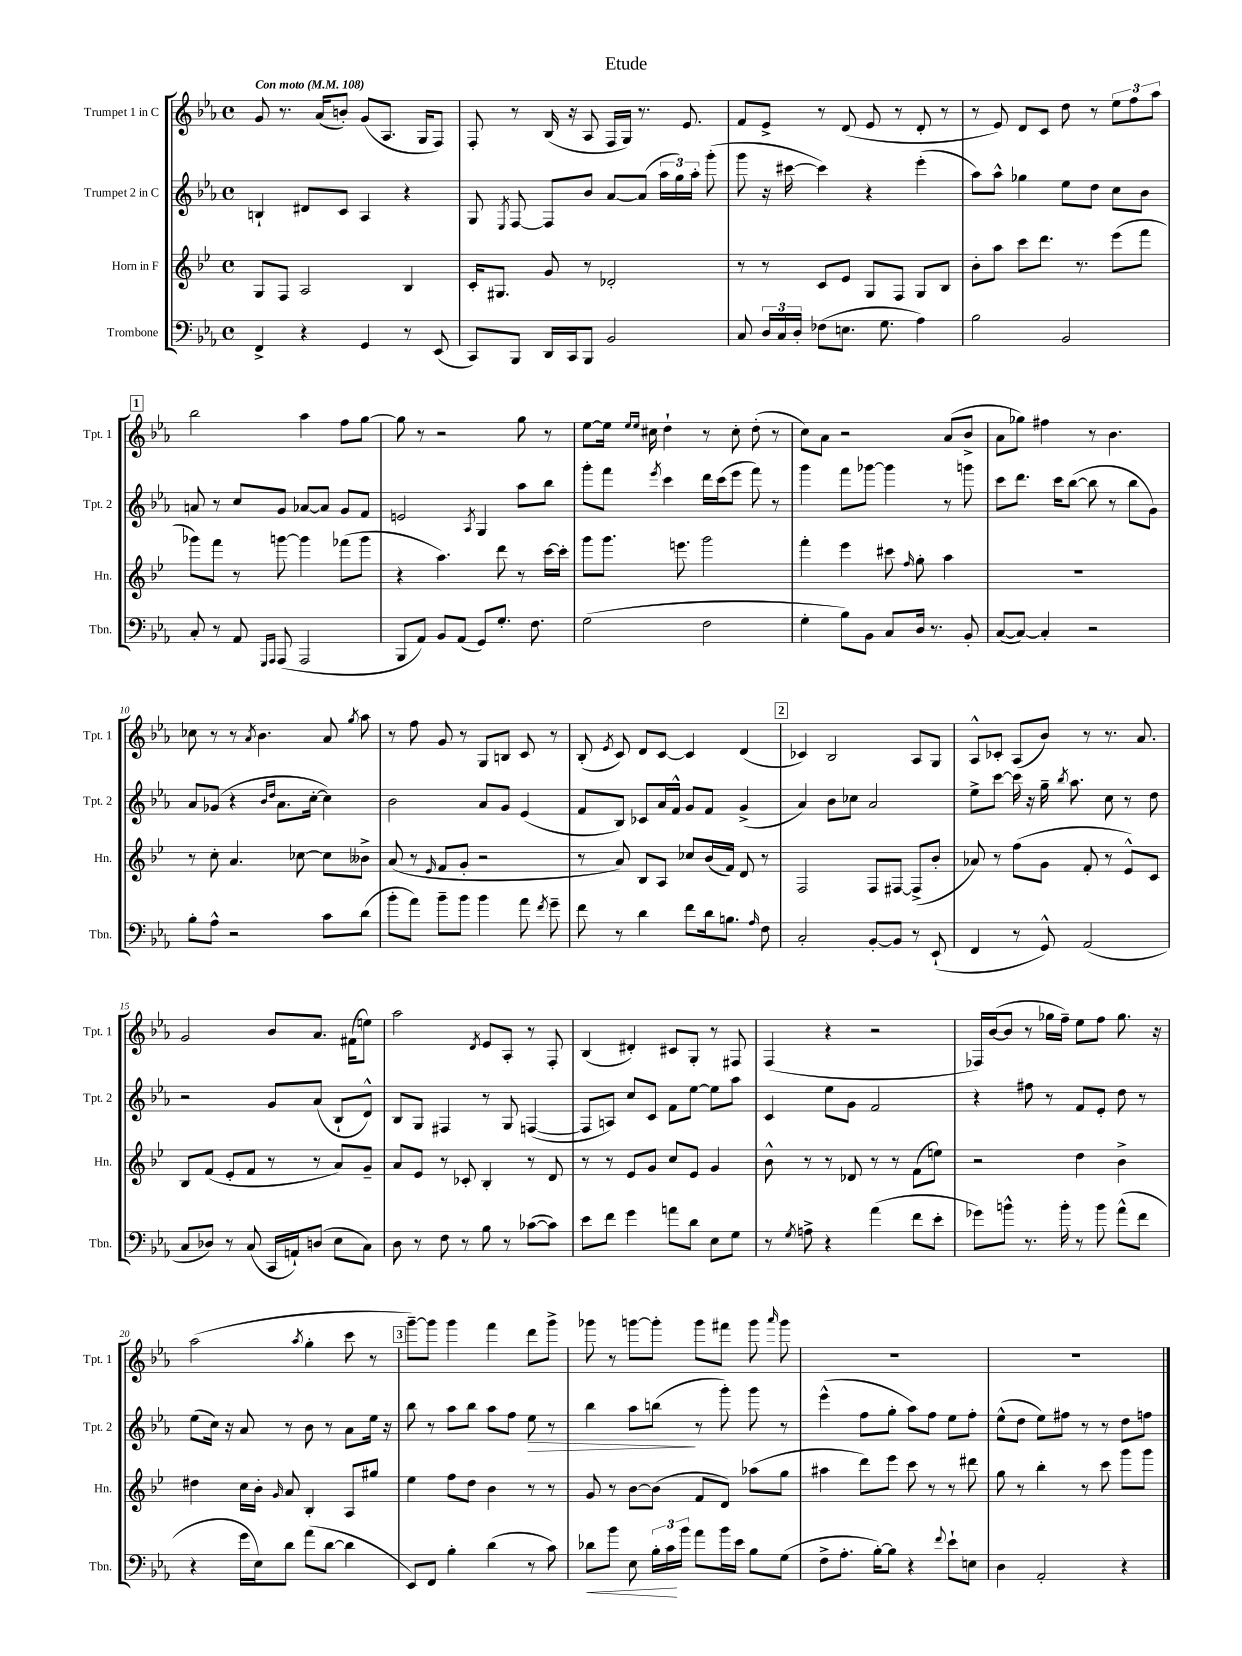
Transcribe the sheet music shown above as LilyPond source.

\header { title = "Etude" }
<<
\new StaffGroup <<
\new Staff = "s0" \with { instrumentName = "Trumpet 1 in C" shortInstrumentName = "Tpt. 1" } {
    \clef treble \key ees \major \defaultTimeSignature \time 4/4 \tempo "Con moto" 4 = 108
    \autoBeamOff g'8 r8. aes'16[( b'8]-.) g'8[( aes8.] g16[ f8]) |
    f8-. r8 bes16( r16 aes8 f16[ g16]) r8. ees'8. |
    f'8[ ees'8]-> r8 d'8( ees'8 r8 d'8-. r8 |
    r8 ees'8) d'8[ c'8] d''8 r8 \tuplet 3/2 { ees''8[ f''8 aes''8] } |
    \mark \markup { \box "1" } bes''2 aes''4 f''8[ g''8]~ |
    g''8 r8 r2 g''8 r8 |
    ees''8[~ ees''16] \grace { ees''16[ ees''16] } cis''16 d''4-! r8 cis''8-. d''8-.( r8 |
    c''8[) aes'8] r2 aes'8[( bes'8]-> |
    aes'8[ ges''8]) fis''4 r8 bes'4. |
    ces''8 r8 r8 \acciaccatura { aes'8 } bes'4. aes'8 \acciaccatura { g''8 } aes''8 |
    r8 f''8 g'8 r8 g8[ b8] c'8 r8 |
    bes8-.( \acciaccatura { ees'8 } c'8) d'8[ c'8]~ c'4 d'4( |
    \mark \markup { \box "2" } ces'4) bes2 aes8[ g8] |
    aes8[-^ ces'8]-. aes8[( bes'8]) r8 r8. aes'8. |
    g'2 bes'8[ aes'8.] fis'16[( e''8]) |
    aes''2 \acciaccatura { d'8 } ees'8[ aes8]-. r8 f8-. |
    bes4( dis'4-.) cis'8[ g8]-. r8 fis8 |
    f4( r4 r2 |
    fes16[) bes'16~( bes'8] r8 ges''16[ f''16]--) ees''8[ f''8] ges''8. r16 |
    aes''2( \acciaccatura { aes''8 } g''4-. c'''8 r8 |
    \mark \markup { \box "3" } g'''8[~--) g'''8] g'''4 f'''4 d'''8[ g'''8]-> |
    ges'''8 r8 g'''8[~ g'''8]-. g'''8[ fis'''8] g'''8 \grace { aes'''16 } g'''8 |
    R1 |
    R1 \bar "|." |
}
\new Staff = "s1" \with { instrumentName = "Trumpet 2 in C" shortInstrumentName = "Tpt. 2" } {
    \clef treble \key ees \major \defaultTimeSignature \time 4/4
    \autoBeamOff b4-! dis'8[ c'8] aes4 r4 |
    g8 \acciaccatura { ees8 } f8~ f8[ bes'8] aes'8[~ aes'8]( \tuplet 3/2 { aes''16[ g''16) aes''16]-. } g'''8-.( |
    g'''8 r16 cis'''16~ cis'''4) r4 ees'''4-.( |
    aes''8[) aes''8]-^ ges''4 ees''8[ d''8] c''8[ bes'8] |
    \mark \markup { \box "1" } a'8 r8 c''8[ g'8] aes'8[~ aes'8] g'8[ f'8] |
    e'2 \acciaccatura { aes8 } g4 aes''8[ bes''8] |
    g'''8[-. f'''8] \acciaccatura { ees'''8 } c'''4 d'''16[ c'''16( ees'''8] f'''8) r8 |
    g'''4 f'''8[ ges'''8]~ ges'''4 r8 g'''8 |
    c'''8[ d'''8.] c'''16[ bes''8]~( bes''8 r8 bes''8[ g'8]) |
    aes'8[ ges'8]( r4 \grace { bes'16[ d''16] } aes'8.[ c''16]~-. c''4) |
    bes'2 aes'8[ g'8] ees'4( |
    f'8[ bes8]) ces'8[ aes'16 f'16]-^ g'8[ f'8] g'4->( |
    \mark \markup { \box "2" } aes'4) bes'8[ ces''8] aes'2 |
    ees''8[-> c'''8]~ c'''16 r16 g''16-- \acciaccatura { bes''8 } aes''8. c''8 r8 d''8 |
    r2 g'8[ aes'8]( bes8[-! d'8]-^) |
    bes8[ g8] fis4 r8 g8 f4~( |
    f8[ a8]) c''8[ c'8] f'8[ ees''8]~ ees''8[ aes''8] |
    c'4 ees''8[ g'8] f'2 |
    r4 fis''8 r8 f'8[ ees'8]-. d''8 r8 |
    ees''8[( c''16]) r16 aes'8 r8 bes'8 r8 aes'8[ ees''16] r16 |
    \mark \markup { \box "3" } bes''8 r8 aes''8[ bes''8] aes''8[ f''8] ees''8\> r8 |
    bes''4 aes''8[ b''8]\!( r8 g'''8-.) g'''8 r8 |
    ees'''4-^( f''8[ g''8]-. aes''8[) f''8] ees''8[ f''8]-. |
    ees''8[-^( d''8] ees''8[) fis''8] r8 r8 d''8[ f''8] \bar "|." |
}
\new Staff = "s2" \with { instrumentName = "Horn in F" shortInstrumentName = "Hn." } {
    \clef treble \key bes \major \defaultTimeSignature \time 4/4
    \autoBeamOff g8[ f8] a2 bes4 |
    c'16[-. gis8.] g'8 r8 des'2-. |
    r8 r8 c'8[ ees'8] g8[ f8] g8[ bes8] |
    bes'8[-. a''8] c'''8[ d'''8.] r8. ees'''8[( f'''8] |
    \mark \markup { \box "1" } ges'''8[) f'''8] r8 g'''8~ g'''4 fes'''8[( g'''8] |
    r4 a''4.) d'''8 r8 c'''16[~ c'''16]-. |
    g'''8[ g'''8.] e'''8. g'''2 |
    f'''4-. ees'''4 cis'''8 \grace { f''16 } g''8-. a''4 |
    R1 |
    r8 c''8-. a'4. ces''8~ ces''8[ beses'8]-> |
    a'8( r8 \grace { ees'16 } f'8[ g'8]-. r2 |
    r8 a'8) bes8[ a8] ces''8[ bes'16( f'16]) d'8 r8 |
    \mark \markup { \box "2" } f2 f8[ fis8]~ fis8[->( bes'8]-. |
    aes'8) r8 f''8[( g'8] f'8-. r8 ees'8[-^) c'8] |
    bes8[ f'8]( ees'8[-. f'8] r8 r8 a'8[) g'8]-- |
    a'8[ ees'8] r8 ces'8-. bes4-. r8 d'8 |
    r8 r8 ees'8[ g'8] c''8[ ees'8] g'4 |
    bes'8-^ r8 r8 des'8 r8 r8 f'8[( e''8]) |
    r2 d''4 bes'4-> |
    dis''4 c''16[ bes'16]-. \grace { g'16 } a'8 bes4-. a8[ gis''8] |
    \mark \markup { \box "3" } ees''4 f''8[ d''8] bes'4 r8 r8 |
    g'8 r8 bes'8[~ bes'8]( f'8[ d'8]) aes''8[( g''8] |
    ais''4 d'''8[) ees'''8] c'''8 r8 r8 dis'''8 |
    g''8 r8 bes''4-. r8 c'''8 g'''8[ g'''8] \bar "|." |
}
\new Staff = "s3" \with { instrumentName = "Trombone" shortInstrumentName = "Tbn." } {
    \clef bass \key ees \major \defaultTimeSignature \time 4/4
    \autoBeamOff f,4-> r4 g,4 r8 ees,8( |
    c,8[) bes,,8] d,16[ c,16 bes,,8] bes,2 |
    c8 \tuplet 3/2 { d16[ c16 d16]-. } fes8[( e8.] g8. aes4) |
    bes2 bes,2 |
    \mark \markup { \box "1" } c8-. r8 aes,8 \grace { g,,16[ aes,,16] } aes,,8( aes,,2 |
    bes,,8[ aes,8]) bes,8[ aes,8]( g,8[) g8.]-. f8. |
    g2( f2 |
    g4-. bes8[) bes,8] c8[ d16] r8. bes,8-. |
    c8[~( c8]~) c4-. r2 |
    bes8[-. aes8]-^ r2 c'8[ d'8]( |
    bes'8[-. aes'8]) bes'8[-- bes'8] bes'4 aes'8 \acciaccatura { f'8 } g'8-- |
    f'8 r8 d'4 f'8[ d'16 b8.] \grace { aes16 } f8 |
    \mark \markup { \box "2" } c2-. bes,8[~-. bes,8] r8 ees,8-!( |
    f,4 r8 g,8-^) aes,2( |
    c8[ des8]) r8 c8( c,16[ a,16-!) d8]( ees8[ c8]) |
    d8 r8 f8 r8 bes8 r8 ces'8[~( ces'8]) |
    ees'8[ f'8] g'4 a'8[ d'8] ees8[ g8] |
    r8 \acciaccatura { g8 } a8-> r4 aes'4( f'8[ ees'8]-. |
    ges'8[) b'8]-^ r8. b'16-. r8 b'8 aes'8[-^( f'8] |
    r4 g'16[ ees16) d'8] aes'8[( d'8]~ d'4 |
    \mark \markup { \box "3" } ees,8[) f,8] bes4-. d'4( r8 c'8) |
    des'8[\< bes'8] ees8 \tuplet 3/2 { bes16[-. c'16\! bes'16] } aes'8[ bes'16 ees'16] bes8[ g8]( |
    f8[-> aes8.]-. bes16[~-.) bes8] r4 \appoggiatura { f'8 } ees'8[-! e8] |
    d4 aes,2-. r4 \bar "|." |
}
>>
>>
